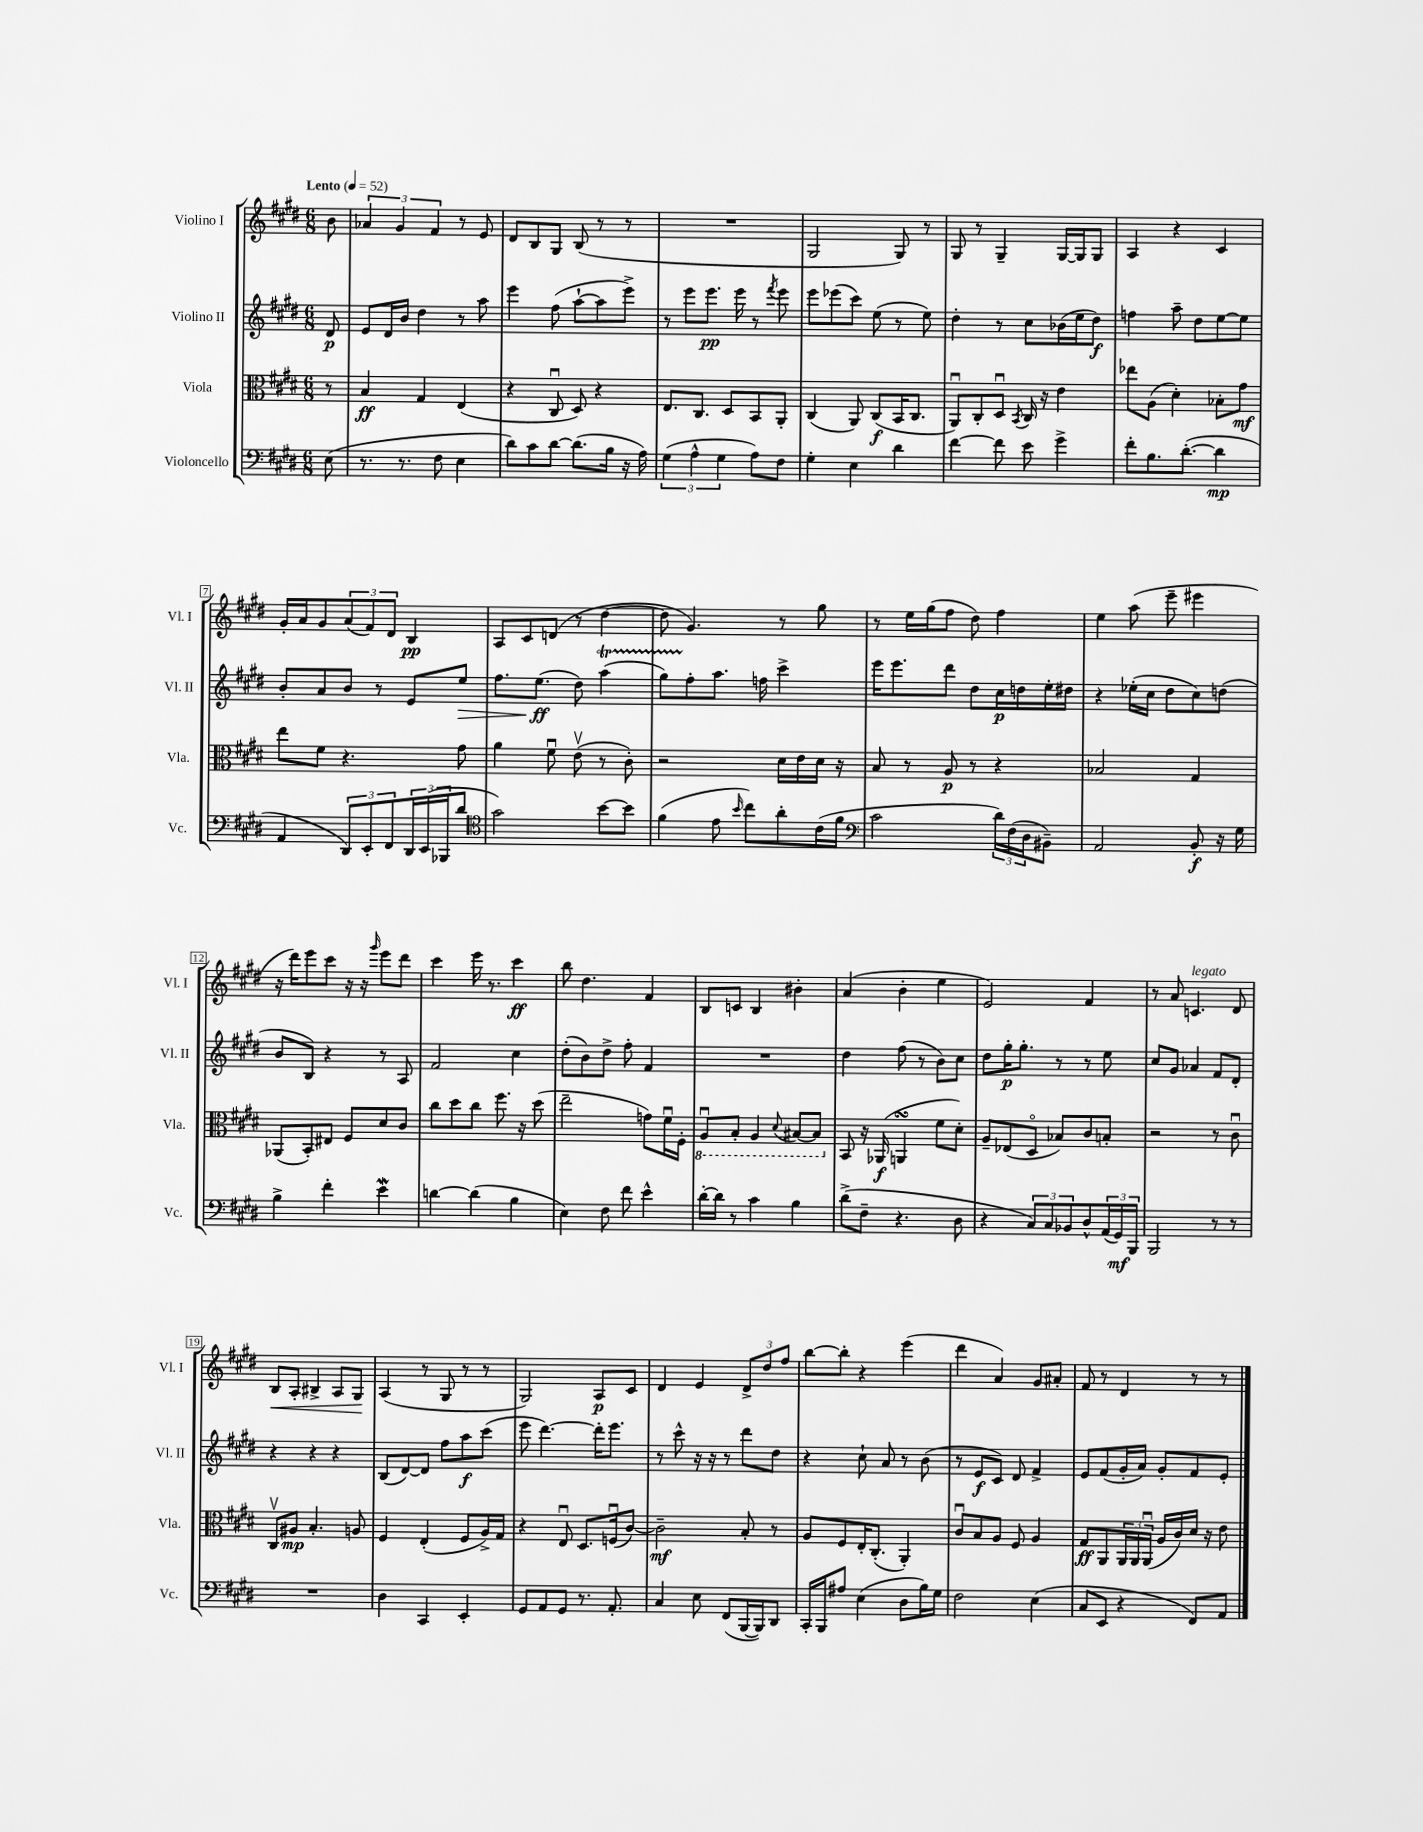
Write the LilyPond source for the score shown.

<<
\new StaffGroup <<
\new Staff = "s0" \with { instrumentName = "Violino I" shortInstrumentName = "Vl. I" } {
    \clef treble \key e \major \numericTimeSignature \time 6/8 \partial 8 \tempo "Lento" 4 = 52
    b'8 |
    \tuplet 3/2 { aes'4 gis'4 fis'4 } r8 e'8 |
    dis'8 b8 gis8 b8( r8 r8 |
    R2. |
    gis2 gis8) r8 |
    gis8 r8 gis4-- gis16~ gis16 gis8 |
    a4 r4 cis'4 |
    gis'16-. a'16 gis'8 \tuplet 3/2 { a'8( fis'8) dis'8 } b4\pp |
    a8 cis'8 d'8( r8 dis''4~ |
    dis''8 gis'4.) r8 gis''8 |
    r8 e''16 gis''16( fis''8 dis''8) fis''4 |
    e''4 a''8( e'''8-- eis'''4 |
    r16 dis'''16) e'''8 cis'''8 r16 r16 \grace { gis'''16 } e'''8 dis'''8 |
    cis'''4 e'''16 r8. cis'''4\ff |
    b''8 dis''4. fis'4 |
    b8 c'8 b4 bis'4-. |
    a'4( b'4-. e''4 |
    e'2) fis'4 |
    r8 a'8 c'4.^\markup { \italic "legato" } dis'8 |
    b8\< a8-. bis4-> a8 gis8\! |
    a4( r8 gis8 r8 r8 |
    gis2) a8\p cis'8 |
    dis'4 e'4 \tuplet 3/2 { dis'8-> dis''8 fis''8 } |
    b''8~ b''8-. r4 e'''4( |
    dis'''4 a'4) gis'8 ais'8-. |
    fis'8 r8 dis'4 r8 r8 \bar "|." |
}
\new Staff = "s1" \with { instrumentName = "Violino II" shortInstrumentName = "Vl. II" } {
    \clef treble \key e \major \numericTimeSignature \time 6/8 \partial 8
    dis'8\p |
    e'8 dis'16 b'16 dis''4 r8 a''8 |
    e'''4 fis''8( a''8~-! a''8 e'''8->) |
    r8 e'''8 e'''8.\pp e'''16 r8 \acciaccatura { fis'''8 } e'''8 |
    e'''8 ees'''8( cis'''8) e''8( r8 e''8) |
    dis''4-. r8 cis''8 bes'16( e''16 dis''8\f) |
    f''4 a''8-- dis''8 e''8~ e''8 |
    b'8-. a'8 b'8 r8 e'8 e''8\> |
    fis''8. e''8.\ff\!( dis''8) a''4\startTrillSpan( |
    gis''8) fis''8-.\stopTrillSpan a''8. f''16 cis'''4-> |
    e'''16 e'''8. dis'''8 dis''8 cis''16\p d''16 e''16-. dis''16 |
    r4 ees''16-.( cis''16 dis''8 cis''8) d''8( |
    b'8 b8) r4 r8 a8 |
    fis'2 cis''4 |
    dis''8-.( b'8) dis''8-> fis''8-. fis'4 |
    R2. |
    dis''4 fis''8( r8 b'8) cis''8 |
    dis''8 gis''16-.\p gis''8.-. r8 r8 e''8 |
    cis''8 gis'8 aes'4 fis'8 dis'8-. |
    r4 r4 r4 |
    b8( dis'8~) dis'8 fis''8 a''8\f cis'''8( |
    e'''8 dis'''4.~) dis'''16-. e'''8. |
    r8 cis'''8-^ r16 r16 r8 dis'''8 dis''8 |
    r4 cis''8-! a'8 r8 b'8( |
    r8 e'8\f cis'8) dis'8 fis'4-> |
    e'8 fis'8( gis'16-. a'16) gis'8-. fis'8 e'8-. \bar "|." |
}
\new Staff = "s2" \with { instrumentName = "Viola" shortInstrumentName = "Vla." } {
    \clef alto \key e \major \numericTimeSignature \time 6/8 \partial 8
    r8 |
    b4\ff gis4 e4( |
    r4 cis8\downbow dis8) r4 |
    e8. cis8. dis8 b,8 a,8-. |
    cis4( a,8) cis8\f( b,16 cis8. |
    a,8\downbow) cis8-. dis8\downbow \acciaccatura { b,8 } cis16 r16 e'4 |
    ees''8 a8( dis'4-.) bes8-. gis'8\mf |
    e''8 fis'8 r4. gis'8 |
    a'4 fis'8\downbow e'8\upbow( r8 cis'8-.) |
    r2 dis'16 e'16 dis'16 r16 |
    b8 r8 a8\p r8 r4 |
    bes2 gis4 |
    aes,8( b,8-.) eis8 fis8 dis'8 cis'8 |
    cis''8 dis''8 cis''8 fis''8. r16 dis''8( |
    e''2-- g'8) fis'16\downbow fis16-. |
    \ottava #-1 a,8\downbow b,8-. a,4 \appoggiatura { dis8 } bis,8~ bis,8 \ottava #0 |
    b,8 r16 aes,16\f( a,4\turn fis'8 dis'8-.) |
    a8-- ees8( dis8\flageolet bes8) cis'8 b8-. |
    r2 r8 cis'8\downbow |
    cis8\upbow ais8\mp b4.-. a8 |
    fis4 e4-.( fis8 a16->) gis16 |
    r4 e8\downbow dis8. f16\downbow( cis'8~) |
    cis'2--\mf b8-. r8 |
    a8 fis8 e16-. cis8.-.( a,4-.) |
    cis'8\downbow b8 a8 fis8 a4 |
    gis8\ff a,8 \tuplet 3/2 { a,16 a,16 a,16\downbow( } a16 cis'16) dis'16 r16 e'8 \bar "|." |
}
\new Staff = "s3" \with { instrumentName = "Violoncello" shortInstrumentName = "Vc." } {
    \clef bass \key e \major \numericTimeSignature \time 6/8 \partial 8
    e8( |
    r8. r8. fis8 e4 |
    dis'8) cis'8 dis'8~ dis'8.( b16 r16 a16) |
    \tuplet 3/2 { gis4( a4-^ gis4 } a8) fis8 |
    gis4-. e4 dis'4 |
    fis'4~ fis'8 e'8 gis'4-> |
    fis'8-. b8. dis'8.~-.( dis'4\mp |
    a,4 \tuplet 3/2 { dis,8) e,8-. fis,8 } \tuplet 3/2 { dis,16 e,16( bes,,16 } dis'8 |
    \clef tenor gis'2) b'8~ b'8 |
    fis'4( e'8 \grace { b'16 } cis''8) a'8-. cis'16( fis'16 |
    \clef bass cis'2 \tuplet 3/2 { dis'16) fis16( dis16 } bis,8--) |
    a,2 b,8-.\f r16 gis16 |
    b4-> fis'4-. e'4\mordent |
    d'4~ d'4( b4 |
    e4) fis8 fis'8 e'4-^ |
    dis'16~-. dis'16 r8 cis'4 b4 |
    dis'8->( fis8-- r4. dis8 |
    r4 \tuplet 3/2 { cis8) cis8 bes,8 } dis8-^ \tuplet 3/2 { a,16( gis,16\mf) b,,16 } |
    b,,2 r8 r8 |
    R2. |
    dis4 cis,4 e,4-. |
    gis,8 a,8 gis,8 r8. a,8.-. |
    cis4 e8 fis,8( b,,16~ b,,16) dis,8 |
    cis,16-. b,,16 ais8 e4( dis8 b16) gis16 |
    fis2 e4( |
    cis8 e,8 r4 fis,8) a,8 \bar "|." |
}
>>
>>
\layout { \context { \Score \override BarNumber.stencil = #(make-stencil-boxer 0.1 0.3 ly:text-interface::print) } }
